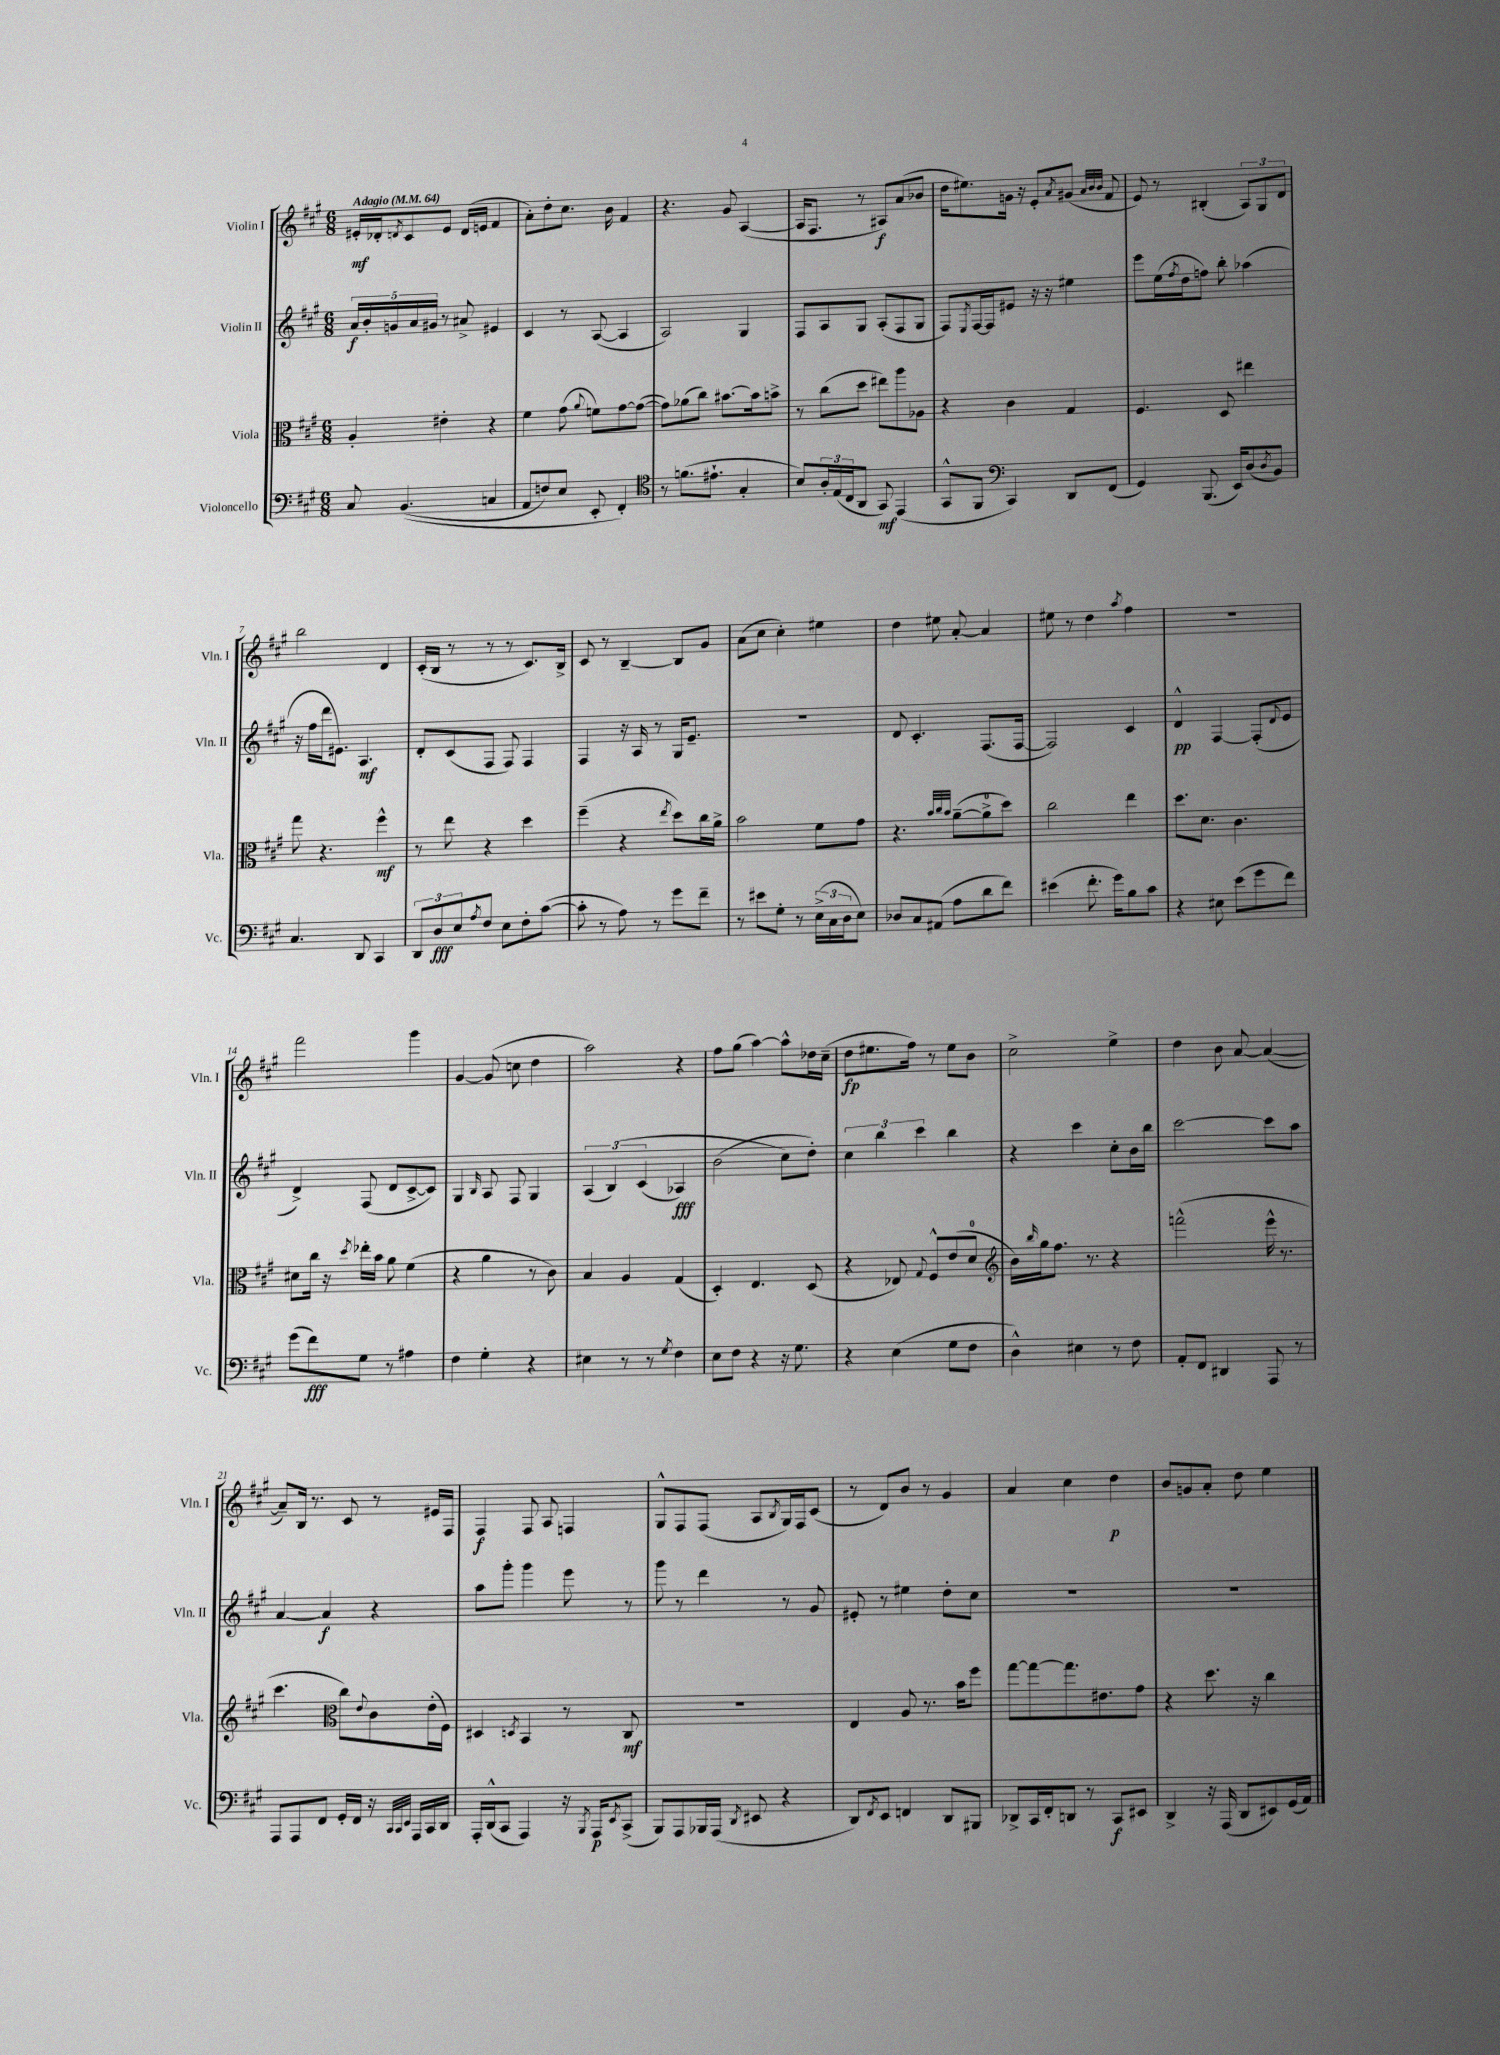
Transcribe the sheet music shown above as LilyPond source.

<<
\new StaffGroup <<
\new Staff = "s0" \with { instrumentName = "Violin I" shortInstrumentName = "Vln. I" } {
    \clef treble \key a \major \numericTimeSignature \time 6/8 \tempo "Adagio" 4 = 64
    eis'16-.\mf des'16-. \acciaccatura { d'8 } cis'8 eis'8 d'16( e'16 fis'4 |
    a'8-.) d''8-. cis''8. b'16 fis'4 |
    r4. gis'8 a4~( |
    a16 fis8. r8 ais8\f) a'8( bes'8 |
    d''16 eis''8.) g'16 r16 e'8-. \acciaccatura { a'8 } gis'8( \grace { a'32 b'32 b'32 } fis'8 |
    e'8) r8 bis4-.( \tuplet 3/2 { a8) gis8 d'8 } |
    b''2 d'4 |
    cis'16-.( b16 r8 r8 r8 cis'8.) b16-> |
    cis'8 r8 b4~-- b8 gis'8 |
    a'8( cis''8 cis''4-.) eis''4 |
    d''4 eis''8 a'8~-. a'4 |
    eis''8 r8 d''4 \acciaccatura { a''8 } fis''4 |
    R2. |
    fis'''2 gis'''4 |
    gis'4~ gis'8( c''8 d''4 |
    a''2) r4 |
    fis''8 gis''8( a''4~) a''8-^ des''16 cis''16--( |
    d''8\fp eis''8. fis''16) r8 eis''8 b'8 |
    cis''2-> e''4-> |
    d''4 b'8 a'8~ a'4~( |
    a'8--) b16 r8. cis'8 r8 eis'16 fis16 |
    fis4\f fis8 a8 f4 |
    gis8-^ fis8 fis8( a8 \acciaccatura { b8 } gis16) fis16 cis'8( |
    r8 d'8) b'8 r8 gis'4 |
    a'4 cis''4 d''4\p |
    b'8 g'8 a'8-. d''8 e''4 \bar "|." |
}
\new Staff = "s1" \with { instrumentName = "Violin II" shortInstrumentName = "Vln. II" } {
    \clef treble \key a \major \numericTimeSignature \time 6/8
    \tuplet 5/4 { a'16\f b'16-. g'16 a'16 gis'16 } r8 ais'8-> eis'4 |
    cis'4 r8 a8~( a4 |
    a2) gis4 |
    fis8 a8 gis8 a8-.( fis8 gis8 |
    fis8) \acciaccatura { e8 } fis16~ fis16 eis'8 r16 r16 eis''4 |
    e'''8 e''16( \acciaccatura { fis''8 } d''16 f''8) b''8-. aes''4( |
    r16 fis''16 d'''16 eis'8.) a4.\mf |
    d'8-. cis'8( fis8 fis8) fis4 |
    fis4 r16 a16 r8 gis16 e'8.-- |
    R2. |
    d'8 cis'4.-. fis8.( fis16~ |
    fis2) cis'4 |
    d'4-^\pp fis4~ fis8-.( \appoggiatura { d'8 } e'8 |
    d'4->) fis8( d'8 cis'8~-> cis'8) |
    gis4 \grace { b16 } a8 fis8 gis4 |
    \tuplet 3/2 { a4( b4)\( cis'4( } aes4\fff) |
    b'2( cis''8\) d''8-.) |
    \tuplet 3/2 { cis''4 b''4 cis'''4 } b''4 |
    r4 cis'''4 cis''8-. b'16 b''16 |
    cis'''2~ cis'''8 a''8 |
    a'4~ a'4\f r4 |
    a''8 gis'''8-. gis'''4 e'''8 r8 |
    gis'''8 r8 d'''4 r8 gis'8 |
    eis'8-. r8 eis''4 d''8-. cis''8 |
    R2. |
    R2. \bar "|." |
}
\new Staff = "s2" \with { instrumentName = "Viola" shortInstrumentName = "Vla." } {
    \clef alto \key a \major \numericTimeSignature \time 6/8
    a4-. eis'4-. r4 |
    fis'4 gis'8( \appoggiatura { a'8 } f'8) gis'8~ gis'8~( |
    gis'8) aes'8( cis''8) bis'8.~ bis'16 b'8-> |
    r8 cis''8( d''8 eis''8) a''8 aes8 |
    r4 cis'4 gis4 |
    fis4. d8 eis''4 |
    gis''8 r4. fis''4-^\mf |
    r8 e''8 r4 d''4 |
    fis''4--( r4 \acciaccatura { e''8 } d''8) cis''16 a'16-> |
    b'2 fis'8 gis'8 |
    r4. \grace { b'32 cis''32 b'32 } a'8~--( a'8-0-> d''8) |
    cis''2 e''4 |
    d''8. d'8. cis'4. |
    dis'8 cis''16 r16 \acciaccatura { d''8 } ees''16-. b'16 a'8 fis'4( |
    r4 a'4 r8 cis'8) |
    b4 a4 gis4( |
    d4-.) e4. d8( |
    r4 ees8) \appoggiatura { gis8 } fis8-^ e'8( d'8-0 |
    \clef treble b'16) \grace { b''16 } gis''16 fis''8. r8. r4 |
    f'''2-^( e'''16-^ r8. |
    cis'''4. \clef alto cis''8) \appoggiatura { e'8 } cis'8 e'16-.( fis16) |
    dis4 \acciaccatura { d8 } b,4 r8 cis8\mf |
    R2. |
    e4 a8 r8. b'16 fis''8 |
    gis''8~ gis''8~ gis''8. eis'8. gis'8 |
    r4 d''8. r16 cis''4 \bar "|." |
}
\new Staff = "s3" \with { instrumentName = "Violoncello" shortInstrumentName = "Vc." } {
    \clef bass \key a \major \numericTimeSignature \time 6/8
    cis8 b,4.(\( c4 |
    a,8 f8) e8 e,8-. fis,4-.\) |
    \clef tenor r8 f'8.( eis'8.-! gis4-. |
    b8) \tuplet 3/2 { a16-. e16( cis16 } a,8 gis,8\mf) e,4( |
    gis,8-^ fis,8 \clef bass cis,4) d,8 fis,8( |
    gis,4) b,,8.( e,16) d8( \acciaccatura { d8 } b,8) |
    cis4. d,8 cis,4 |
    \tuplet 3/2 { d,8 d8\fff e8 } \acciaccatura { a8 } fis8 e8 fis8-. cis'8~( |
    cis'8-. r8 a8) r8 gis'8 fis'8-- |
    r8 eis'8 gis8-. r8 \tuplet 3/2 { e16->( cis16 d16 } e8) |
    des8 cis8 ais,8( a8 d'8 fis'8) |
    eis'4( fis'8.-. gis'16) b8 cis'8 |
    r4 eis8 e'8( gis'8 fis'8) |
    gis'8( fis'8\fff) gis8 r8 ais4 |
    fis4 gis4-. r4 |
    eis4 r8 r8 \acciaccatura { gis8 } fis4 |
    e8 fis8 r4 r16 gis8. |
    r4 e4( gis8 fis8 |
    d4-^) eis4 r8 fis8 |
    a,8-. fis,8 dis,4 a,,8 r8 |
    a,,8 a,,8 fis,8 gis,16-. fis,16 r16 \grace { cis,32 cis,32 e,32 } a,,16 cis,16 d,16 |
    a,,16-. d,16-^( cis,8 a,,4) r16 \acciaccatura { b,,8 } a,,16\p \acciaccatura { e,8 } cis,8->( |
    b,,8) a,,8 bes,,16 a,,16( \acciaccatura { d,8 } eis,8 r4 |
    d,8) \acciaccatura { fis,8 } e,8 f,4 d,8 bis,,8 |
    des,8-> cis,16 fis,16-. d,8 r8 cis,8\f eis,8 |
    d,4-> r16 a,,16( d,8 eis,8) gis,16( a,16) \bar "|." |
}
>>
>>
